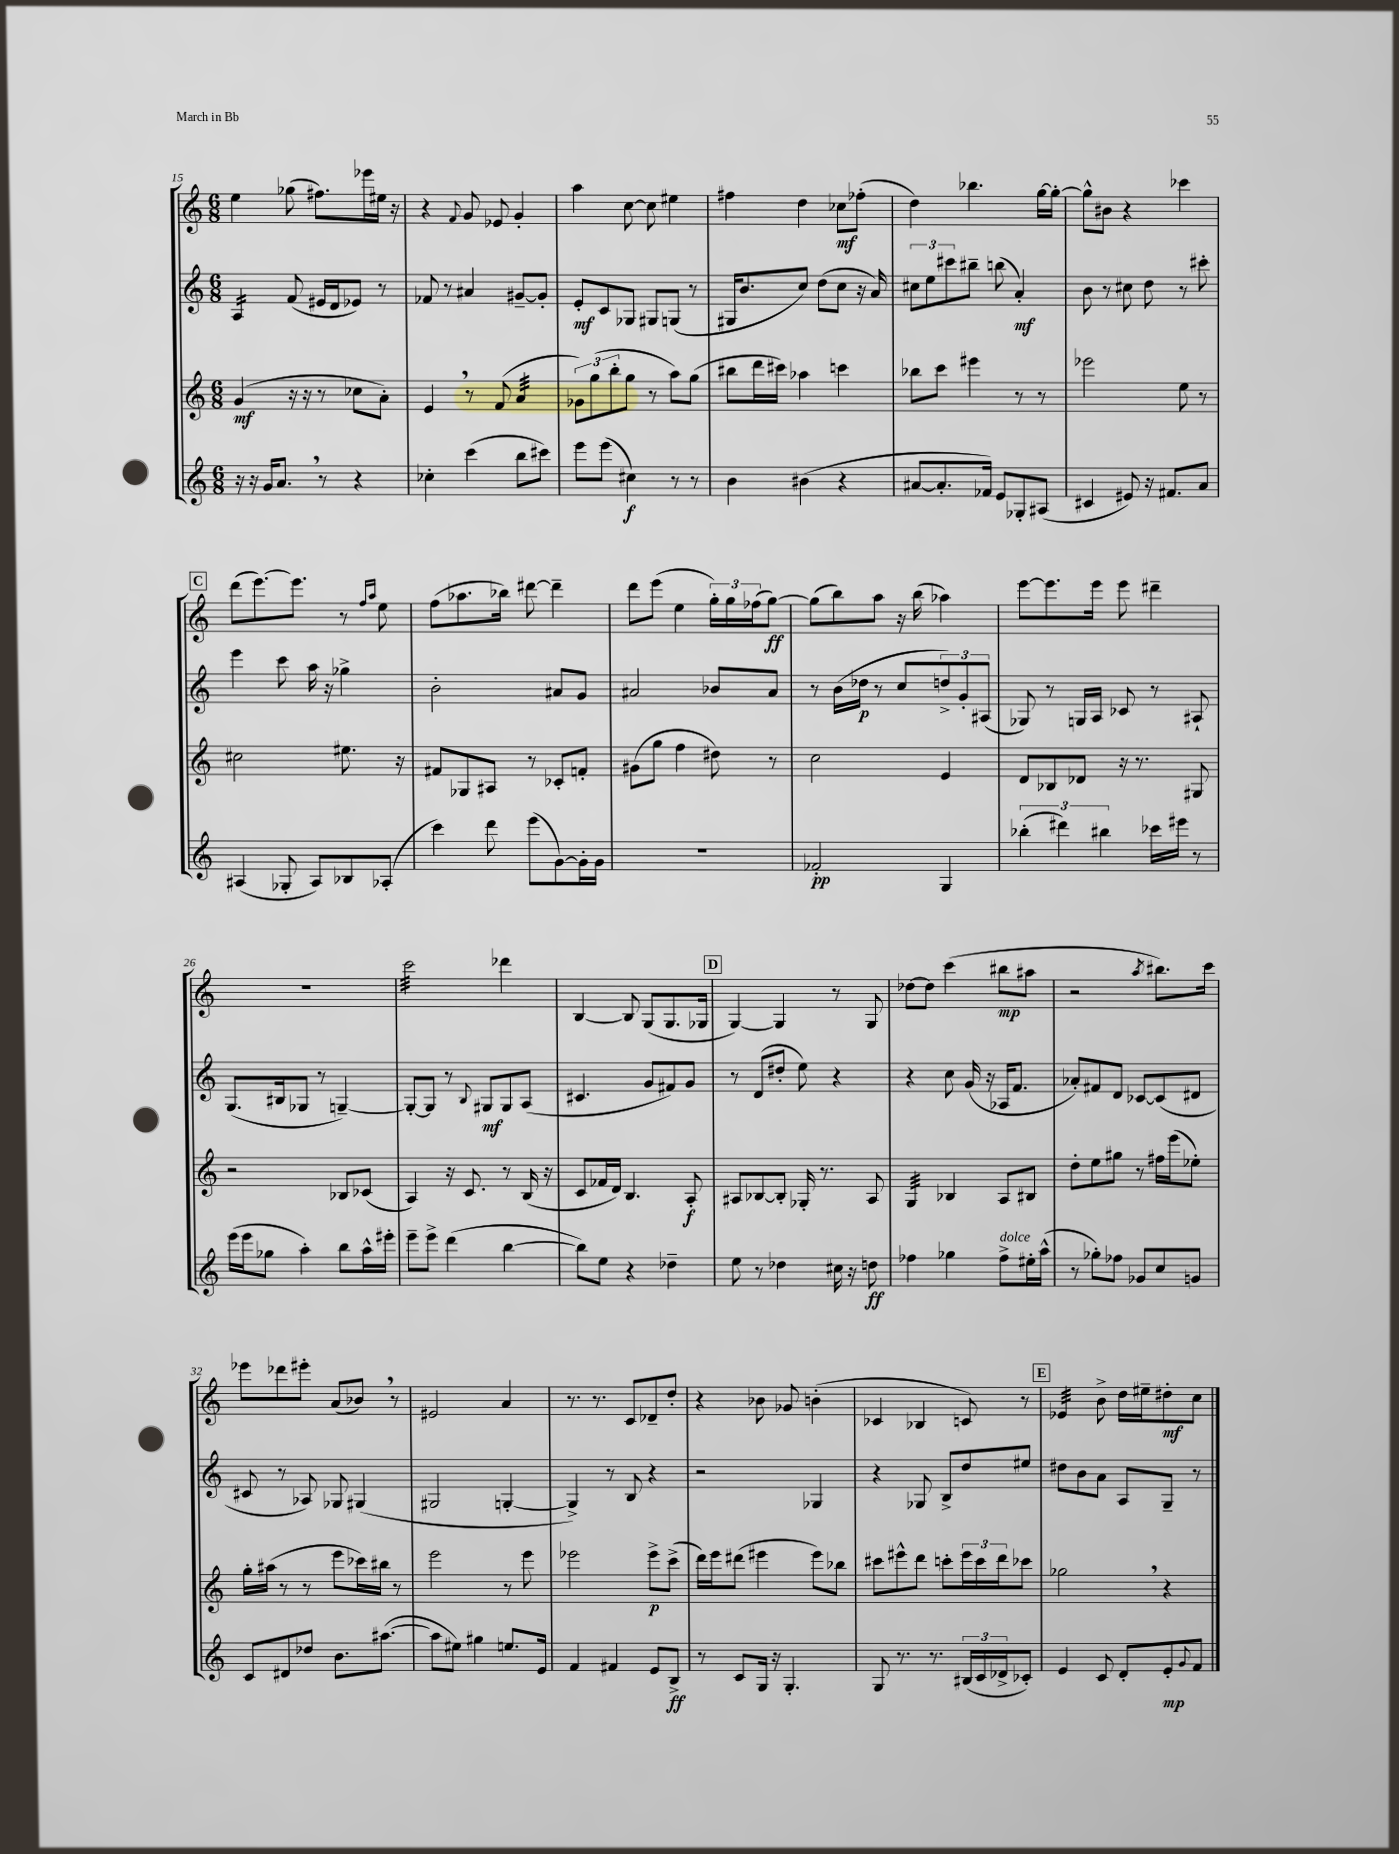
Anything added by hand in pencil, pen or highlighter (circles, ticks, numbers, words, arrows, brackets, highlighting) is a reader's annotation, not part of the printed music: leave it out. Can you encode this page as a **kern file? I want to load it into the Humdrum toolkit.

**kern	**kern	**kern	**kern
*staff4	*staff3	*staff2	*staff1
*clefG2	*clefG2	*clefG2	*clefG2
*k[]	*k[]	*k[]	*k[]
*M6/8	*M6/8	*M6/8	*M6/8
16r	(4g	4A	4ee
16r	.	.	.
16g	.	.	.
8.a	.	.	.
.	16r	(8f	(8gg-
.	16r	.	.
8r	8r	16e#	8.ff#)
.	.	16d	.
4r	8cc-	8e-)	.
.	.	.	16eee-
.	8a')	8r	16ee#
.	.	.	16r
=	=	=	=
4cc-'	4e	8f-	4r
.	.	8r	.
.	.	.	8qqf
(4ccc	8r	4a#	8g
.	(8f	.	8e-
8bb	4a	[8g#~	4g'
8ccc#)	.	8g#']	.
=	=	=	=
8eee	12g-)	8e'	4aa
.	(12gg	.	.
(8eee	.	8c	.
.	12bb'	.	.
4cc#)	8gg	8G-	[8cc
.	8r	8G#	8cc]
8r	8aa)	(8G	4ee#
8r	(8gg	8r	.
=	=	=	=
4b	8bb#	16G#	4ff#
.	.	8.b	.
.	16ddd	.	.
.	16ccc#)	.	.
(4b#	4aa-	8cc)	4dd
.	.	(8dd	.
4r	4ccc	8cc	8cc-
.	.	16r	(8ff-'
.	.	16a)	.
=	=	=	=
[8a#	8bb-	12cc#	4dd)
.	.	12ee	.
8.a#']	8ccc	.	.
.	.	12ccc#	.
.	4eee#	8bb#~	4.bb-
16f-)	.	.	.
8e	.	(8bb	.
8G-'	8r	4a')	.
(8A#	8r	.	[16gg
.	.	.	16gg'_
=	=	=	=
4c#	2eee-	8b	8gg^^]
.	.	8r	8b#
8e#)	.	8cc#	4r
16r	.	8dd	.
8.f#	.	.	.
.	8ee	8r	4ccc-
8a	8r	8ccc#'	.
=	=	=	=
(4A#	2cc#	4eee	(8ddd
.	.	.	[8.eee)
8G-'	.	8ccc	.
.	.	.	8.eee]
8A#)	.	16aa	.
.	.	16r	.
8B-	8.ee#	4gg-^	8r
.	.	.	16qqff
.	.	.	16qqaa
(8A-'	.	.	8ee
.	16r	.	.
=	=	=	=
4ccc)	8f#	2b'	(8ff
.	8G-	.	8.aa-
8ddd	8A#	.	.
.	.	.	16bb-)
(8eee	8r	.	[8ddd#
[8g)	8c-'	8a#	4ddd#~]
16g']	8f'	8g	.
16g	.	.	.
=	=	=	=
2.r	(8g#	2a#	8ddd
.	8gg	.	(8eee
.	4ff	.	4ee
.	8dd#)	8b-	24gg')
.	.	.	24gg
.	.	.	(24ff-
.	8r	8a#	[8gg)
=	=	=	=
2f-'	2cc	8r	(8gg]
.	.	(16b	8bb)
.	.	16dd-	.
.	.	8r	8aa
.	.	8cc	16r
.	.	.	(16bb
4G	4e	12dd^)	4aa-)
.	.	12g'	.
.	.	(12A#	.
=	=	=	=
(6bb-'	8d	8G-)	[8eee
.	8B-	8r	8.eee]
6ddd#)	.	.	.
.	8d-	16G	.
.	.	16A	16eee
6bb#	.	.	.
.	16r	8c-	8eee
.	8.r	.	.
16ccc-	.	8r	4ddd#~
16eee#	.	.	.
8r	8G#	8A#`	.
=	=	=	=
(16eee	2r	(8.G	2.r
16eee	.	.	.
8gg-	.	.	.
.	.	16B#	.
4aa')	.	8G-	.
.	.	8r	.
8bb	8B-	[4G~)	.
16aa^^	(8c-	.	.
16eee#'	.	.	.
=	=	=	=
8eee~	4A)	8G'_	2ccc
8eee^	.	8G]	.
(4ddd	16r	8r	.
.	8.c	.	.
.	.	8qqB	.
.	.	8G#	.
[4bb	8r	8G#	4ddd-
.	(16B	(8A	.
.	16r	.	.
=	=	=	=
8bb])	8c	4.c#	[4B
8ee	16f-	.	.
.	16d)	.	.
4r	4.B	.	8B]
.	.	8g	(8G
4dd-~	.	8f#)	8.G
.	8A'	8g	.
.	.	.	16G-
=	=	=	=
8ee	8A#	8r	[4G)
8r	[8B-	(8d	.
4dd-	8B-']	8dd#'	4G]
.	16G-'	8ee)	.
.	8.r	.	.
16cc#	.	4r	8r
16r	.	.	.
8dd	8A#	.	8G
=	=	=	=
4ff-	4G	4r	[8dd-
.	.	.	8dd-]
4gg-	4B-	8cc	(4ccc
.	.	(16g	.
.	.	16r	.
8ff-^	8A	16A-	8bb#
.	.	8.f	.
16ee#'	8B#	.	8aa#
(16aa^^	.	.	.
=	=	=	=
8r	8dd'	8a-')	2r
8gg-')	8ee	8f#	.
8ff-	8gg#	8d	.
8g-	8r	[8c-	.
.	.	.	8qaa
8cc	16ff#	(8c-]	8.bb#)
.	(16eee	.	.
8g	8ee-')	8d#	.
.	.	.	16ccc
=	=	=	=
8c	16gg'	8c#	8eee-
.	(16aa#	.	.
8d#	8r	8r	8ddd-
8dd-	8r	8A-)	8eee#'
8.b	8eee	8G-	(8a
.	16ccc-)	(4G#	8b-)
([8.aa#	16bb#	.	.
.	8r	.	8r
=	=	=	=
8aa#]	2eee	2G#	2e#
8ee#)	.	.	.
4gg#	.	.	.
8.ee	8r	[4G'	4a
.	8eee	.	.
16e	.	.	.
=	=	=	=
4f	2eee-	4G^])	8.r
.	.	.	8.r
4f#	.	8r	.
.	.	8B	8c
8e	8eee-^	4r	8d-~
8B^	(8ccc^	.	8dd'
=	=	=	=
8r	16ddd)	2r	4r
.	16eee	.	.
8c	(8ddd#	.	.
16G	4eee#	.	8b-
16r	.	.	.
4.G'	.	.	8g-
.	8eee#)	4G-	(4b'
.	8bb-	.	.
=	=	=	=
8G	8ccc#	4r	4c-
8.r	8eee#^^	.	.
.	8ddd	8G-	4B-
8.r	.	.	.
.	8ccc'	8B^	.
(24B#	24eee#	8dd	8c)
24c	24ccc	.	.
24d-^	24ddd	.	.
8c-')	8ccc-	8ee#	8r
=	=	=	=
4e	2gg-	8dd#	4e-
.	.	8b	.
8c	.	8a	8b^
8d'	.	8A	16dd
.	.	.	16ee#~
8e'	4r	8G~	8dd#'
8qqg	.	.	.
8f	.	8r	8cc
==	==	==	==
*-	*-	*-	*-
